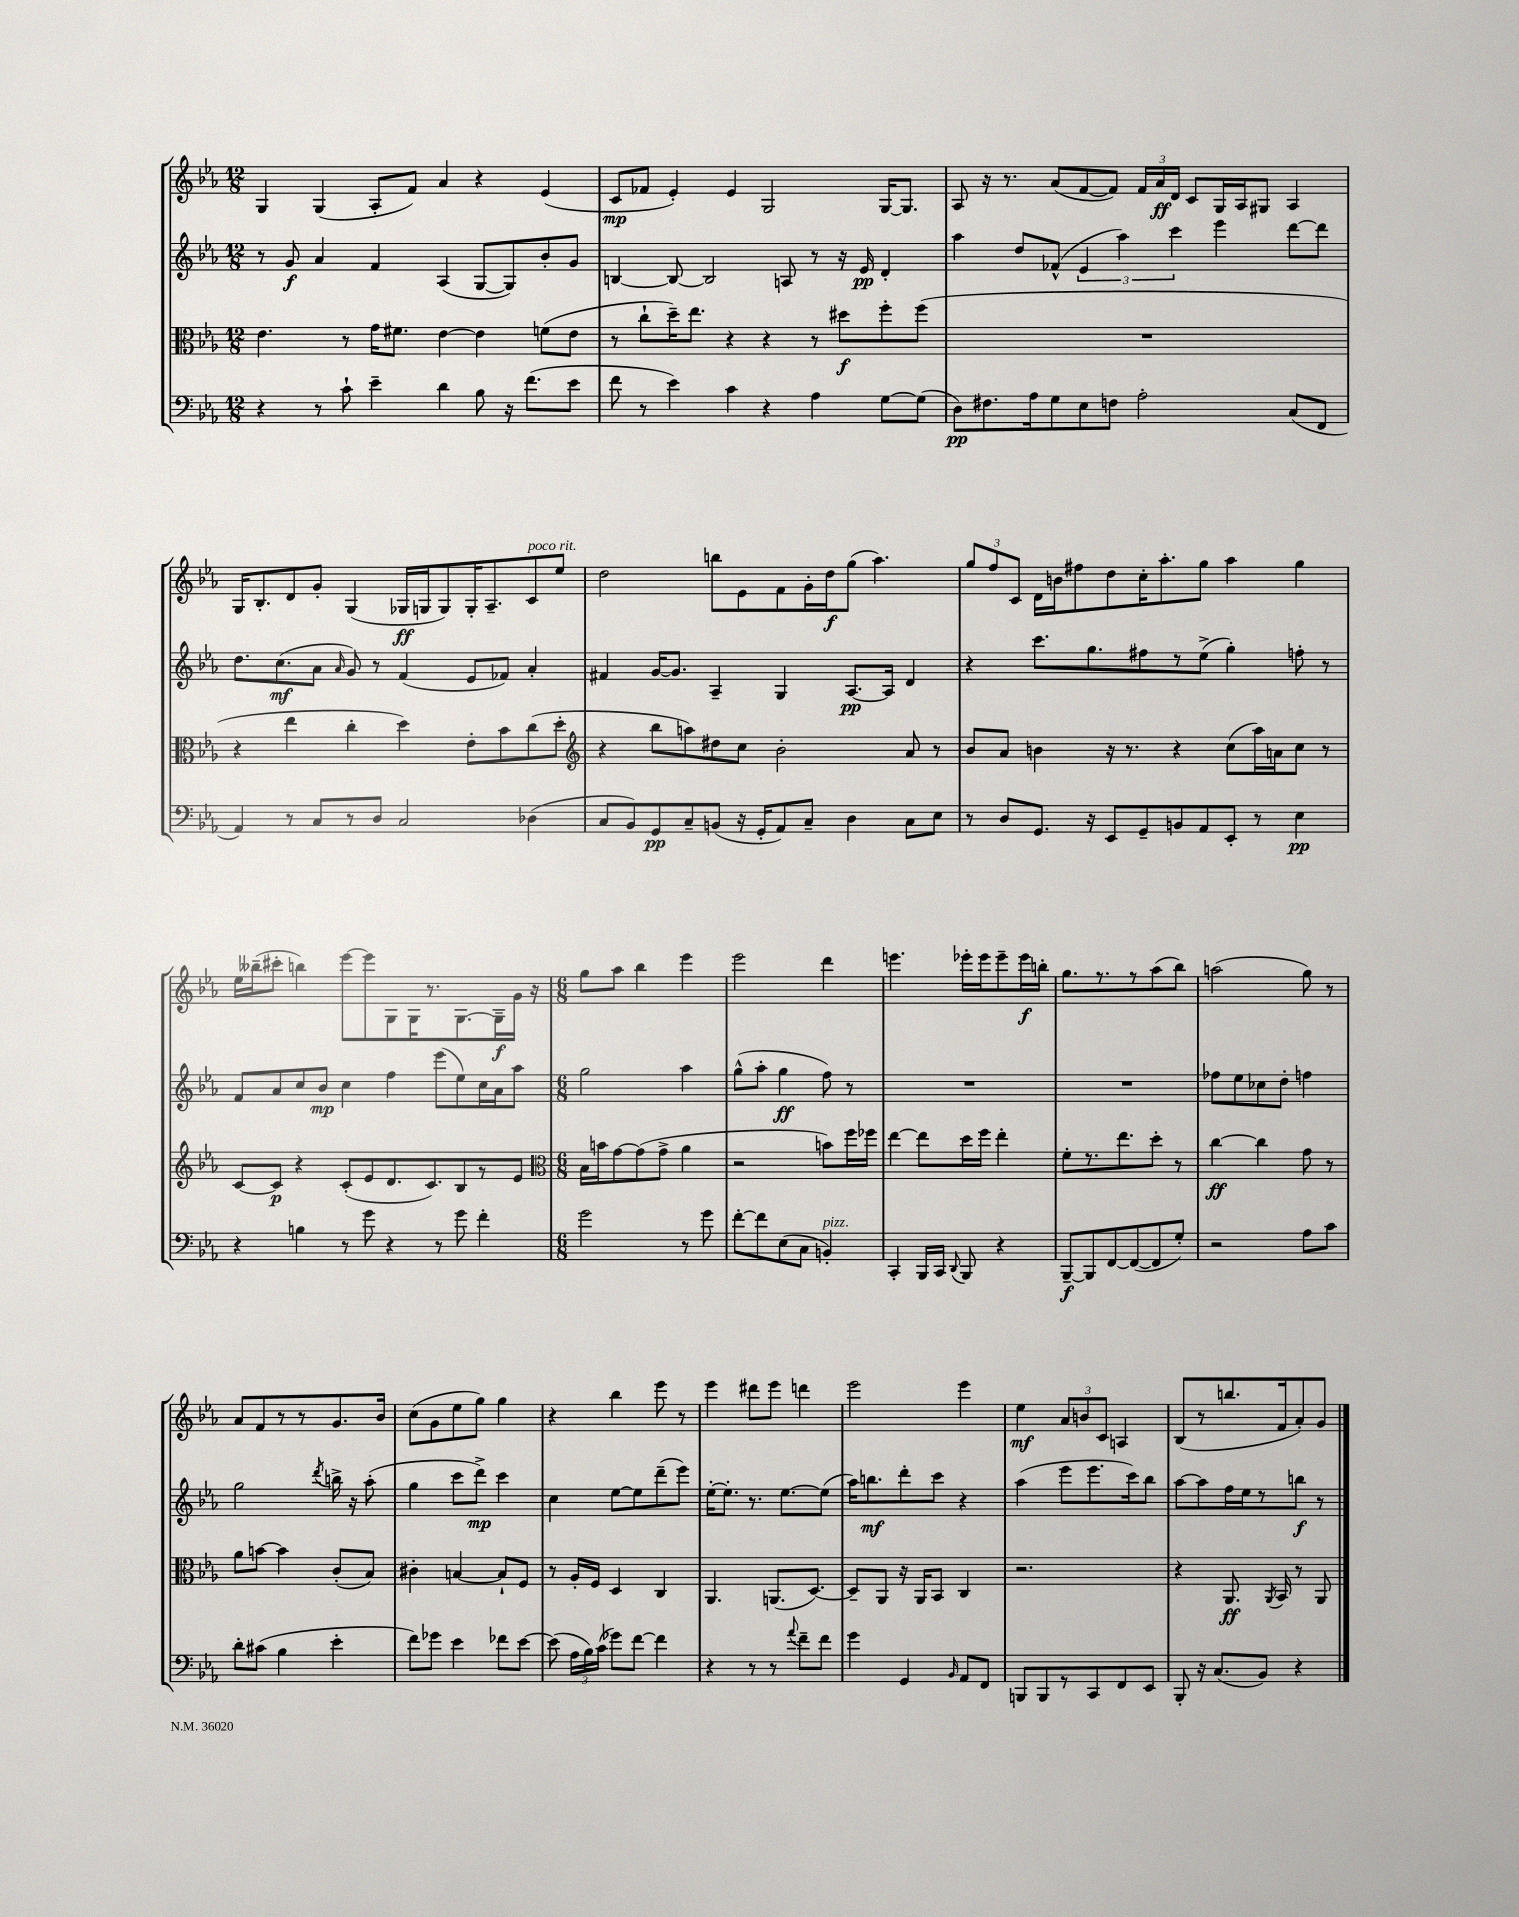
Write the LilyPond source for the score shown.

<<
\new StaffGroup <<
\new Staff = "s0" {
    \clef treble \key ees \major \numericTimeSignature \time 12/8
    \autoBeamOff g4 g4( aes8[-. f'8]) aes'4 r4 ees'4( |
    c'8[\mp fes'8] ees'4-.) ees'4 g2 g16[~ g8.] |
    aes8 r16 r8. aes'8[( f'8~ f'8]) \tuplet 3/2 { f'16[ aes'16\ff d'16] } c'8[ g16 aes16 gis8] aes4 |
    g16[ bes8.-. d'8 g'8]-. g4( ges16[\ff g16 g8) g16-. aes8.-- c'8^\markup { \italic "poco rit." } ees''8] |
    d''2 b''8[ ees'8 f'8 g'16-. d''16\f g''8]( aes''4.) |
    \tuplet 3/2 { g''8[ f''8 c'8] } d'16[ b'16 fis''8 d''8 c''16-. aes''8.-. g''8] aes''4 g''4 |
    ees''16[ beses''16--( cis'''8]-. b''4) ees'''8[~ ees'''8 g8 g16 r8. g8.~ g16--\f g'16] r16 |
    \numericTimeSignature \time 6/8 g''8[ aes''8] bes''4 ees'''4 |
    ees'''2 d'''4 |
    e'''4. ees'''16[-. ees'''16 ees'''8-- ees'''16\f b''16]-. |
    g''8.[ r8. r8 aes''8( bes''8]) |
    a''2( g''8) r8 |
    aes'8[ f'8 r8 r8 g'8. bes'16] |
    c''8[( g'8 ees''8 g''8]) g''4 |
    r4 bes''4 ees'''8 r8 |
    ees'''4 dis'''8[ ees'''8] d'''4 |
    ees'''2 ees'''4 |
    ees''4\mf \tuplet 3/2 { aes'8[ b'8 c'8] } a4 |
    bes8[( r8 b''8. f'16 aes'8-.) g'8] \bar "|." |
}
\new Staff = "s1" {
    \clef treble \key ees \major \numericTimeSignature \time 12/8
    \autoBeamOff r8 g'8\f aes'4 f'4 aes4( g8[~ g8) bes'8-. g'8] |
    b4~ b8~ b2 a8 r8 r16 ees'16\pp d'4-. |
    aes''4 d''8[ fes'8]-^( \tuplet 3/2 { ees'4 aes''4) c'''4 } ees'''4 d'''8[~ d'''8] |
    d''8.[ c''8.\mf( aes'8] \grace { aes'16 } g'8) r8 f'4( ees'8[ fes'8]) aes'4-. |
    fis'4 g'16[~ g'8.] aes4-- g4 aes8.[~\pp aes16] d'4 |
    r4 c'''8.[ g''8. fis''8 r8 ees''8]->( g''4-.) f''8-. r8 |
    f'8[ aes'8 c''8 bes'8]\mp c''4 f''4 ees'''8[( ees''8) c''16 aes'16 aes''8] |
    \numericTimeSignature \time 6/8 g''2 aes''4 |
    g''8[-^( aes''8]-. g''4\ff f''8) r8 |
    R2. |
    R2. |
    fes''8[ ees''8 ces''8 d''8]-. f''4 |
    g''2 \acciaccatura { d'''8 } b''16-> r16 aes''8-.( |
    g''4 c'''8[ d'''8]->\mp) c'''4 |
    c''4 ees''8[~ ees''8 d'''8--( ees'''8]) |
    ees''16[~-. ees''8.]-. r8. ees''8.[~ ees''8]( |
    aes''16[) b''8.\mf d'''8-. c'''8] r4 |
    aes''4( ees'''8[ ees'''8. c'''16) bes''8] |
    aes''8[~ aes''8 f''16 ees''16 r8 b''8]\f r8 \bar "|." |
}
\new Staff = "s2" {
    \clef alto \key ees \major \numericTimeSignature \time 12/8
    \autoBeamOff ees'4. r8 g'16[ fis'8.] ees'4~ ees'4 f'8[( ees'8] |
    r8 c''8[-! d''16--) ees''8.] r4 r4 r8 dis''8[\f f''8-. f''8]( |
    R1. |
    r4 ees''4 c''4-. d''4) ees'8[-. bes'8 c''8( d''8]-. |
    \clef treble r4 bes''8[ a''8) dis''8 c''8] bes'2-. aes'8 r8 |
    bes'8[ aes'8] b'4 r16 r8. r4 c''8[( aes''16) a'16 c''8] r8 |
    c'8[~ c'8]\p r4 c'8[-.( ees'8 d'8. c'8.) bes8 r8 ees'8] |
    \numericTimeSignature \time 6/8 \clef alto bes16[ b'16 g'8~ g'8( g'8]-> aes'4 |
    r2 b'8[) f''16 fes''16] |
    ees''4~ ees''8[ d''16 f''16] ees''4-. |
    f'8[-. r8. ees''8. d''8]-. r8 |
    c''4~\ff c''4 g'8 r8 |
    aes'8[ b'8]~ b'4 c'8[-.( bes8]) |
    cis'4-. b4~ b8[-! f8] |
    r8 aes16[-. f16] d4 c4 |
    aes,4. a,8.[( d8.]~) |
    d8[-- aes,8] r16 aes,16[ bes,8] c4 |
    r2. |
    r4 aes,8.\ff \acciaccatura { aes,8 } bes,16 r8 aes,8 \bar "|." |
}
\new Staff = "s3" {
    \clef bass \key ees \major \numericTimeSignature \time 12/8
    \autoBeamOff r4 r8 c'8-! ees'4-- d'4 bes8 r16 f'8.[( ees'8] |
    f'8 r8 ees'4) c'4 r4 aes4 g8[~ g8]( |
    d8[\pp) fis8. aes16 g8 ees8 f8] aes2-. c8[( f,8] |
    aes,4) r8 c8[ r8 d8] c2 des4( |
    c8[ bes,8) g,8\pp c8-- b,8]( r16 g,16[-. aes,8) c8]-- d4 c8[ ees8] |
    r8 d8[ g,8.] r16 ees,8[ g,8-- b,8 aes,8 ees,8]-. r8 ees4\pp |
    r4 b4 r8 g'8 r4 r8 g'8 f'4-. |
    \numericTimeSignature \time 6/8 g'2 r8 g'8 |
    f'8[~-. f'8 ees8( c8] b,4-.^\markup { \italic "pizz." }) |
    c,4-. bes,,16[ c,16] \appoggiatura { d,8 } bes,,8 r4 |
    bes,,8[~--\f bes,,8 f,8~ f,8~( f,8 g8]-.) |
    r2 aes8[ c'8] |
    d'8[-. cis'8]( bes4 ees'4-. |
    f'8[) ges'8] ees'4 fes'8[ ees'8]~ |
    ees'8( \tuplet 3/2 { aes16[ bes16) c'16]( } ges'8[) f'8]~ f'4 |
    r4 r8 r8 \appoggiatura { aes'8 } f'8[-- f'8] |
    g'4 g,4 \grace { bes,16 } aes,8[ f,8] |
    b,,8[ b,,8 r8 c,8 f,8 ees,8] |
    bes,,8-. r16 c8.[( bes,8]) r4 \bar "|." |
}
>>
>>
\layout { \context { \Score \remove "Bar_number_engraver" } }
